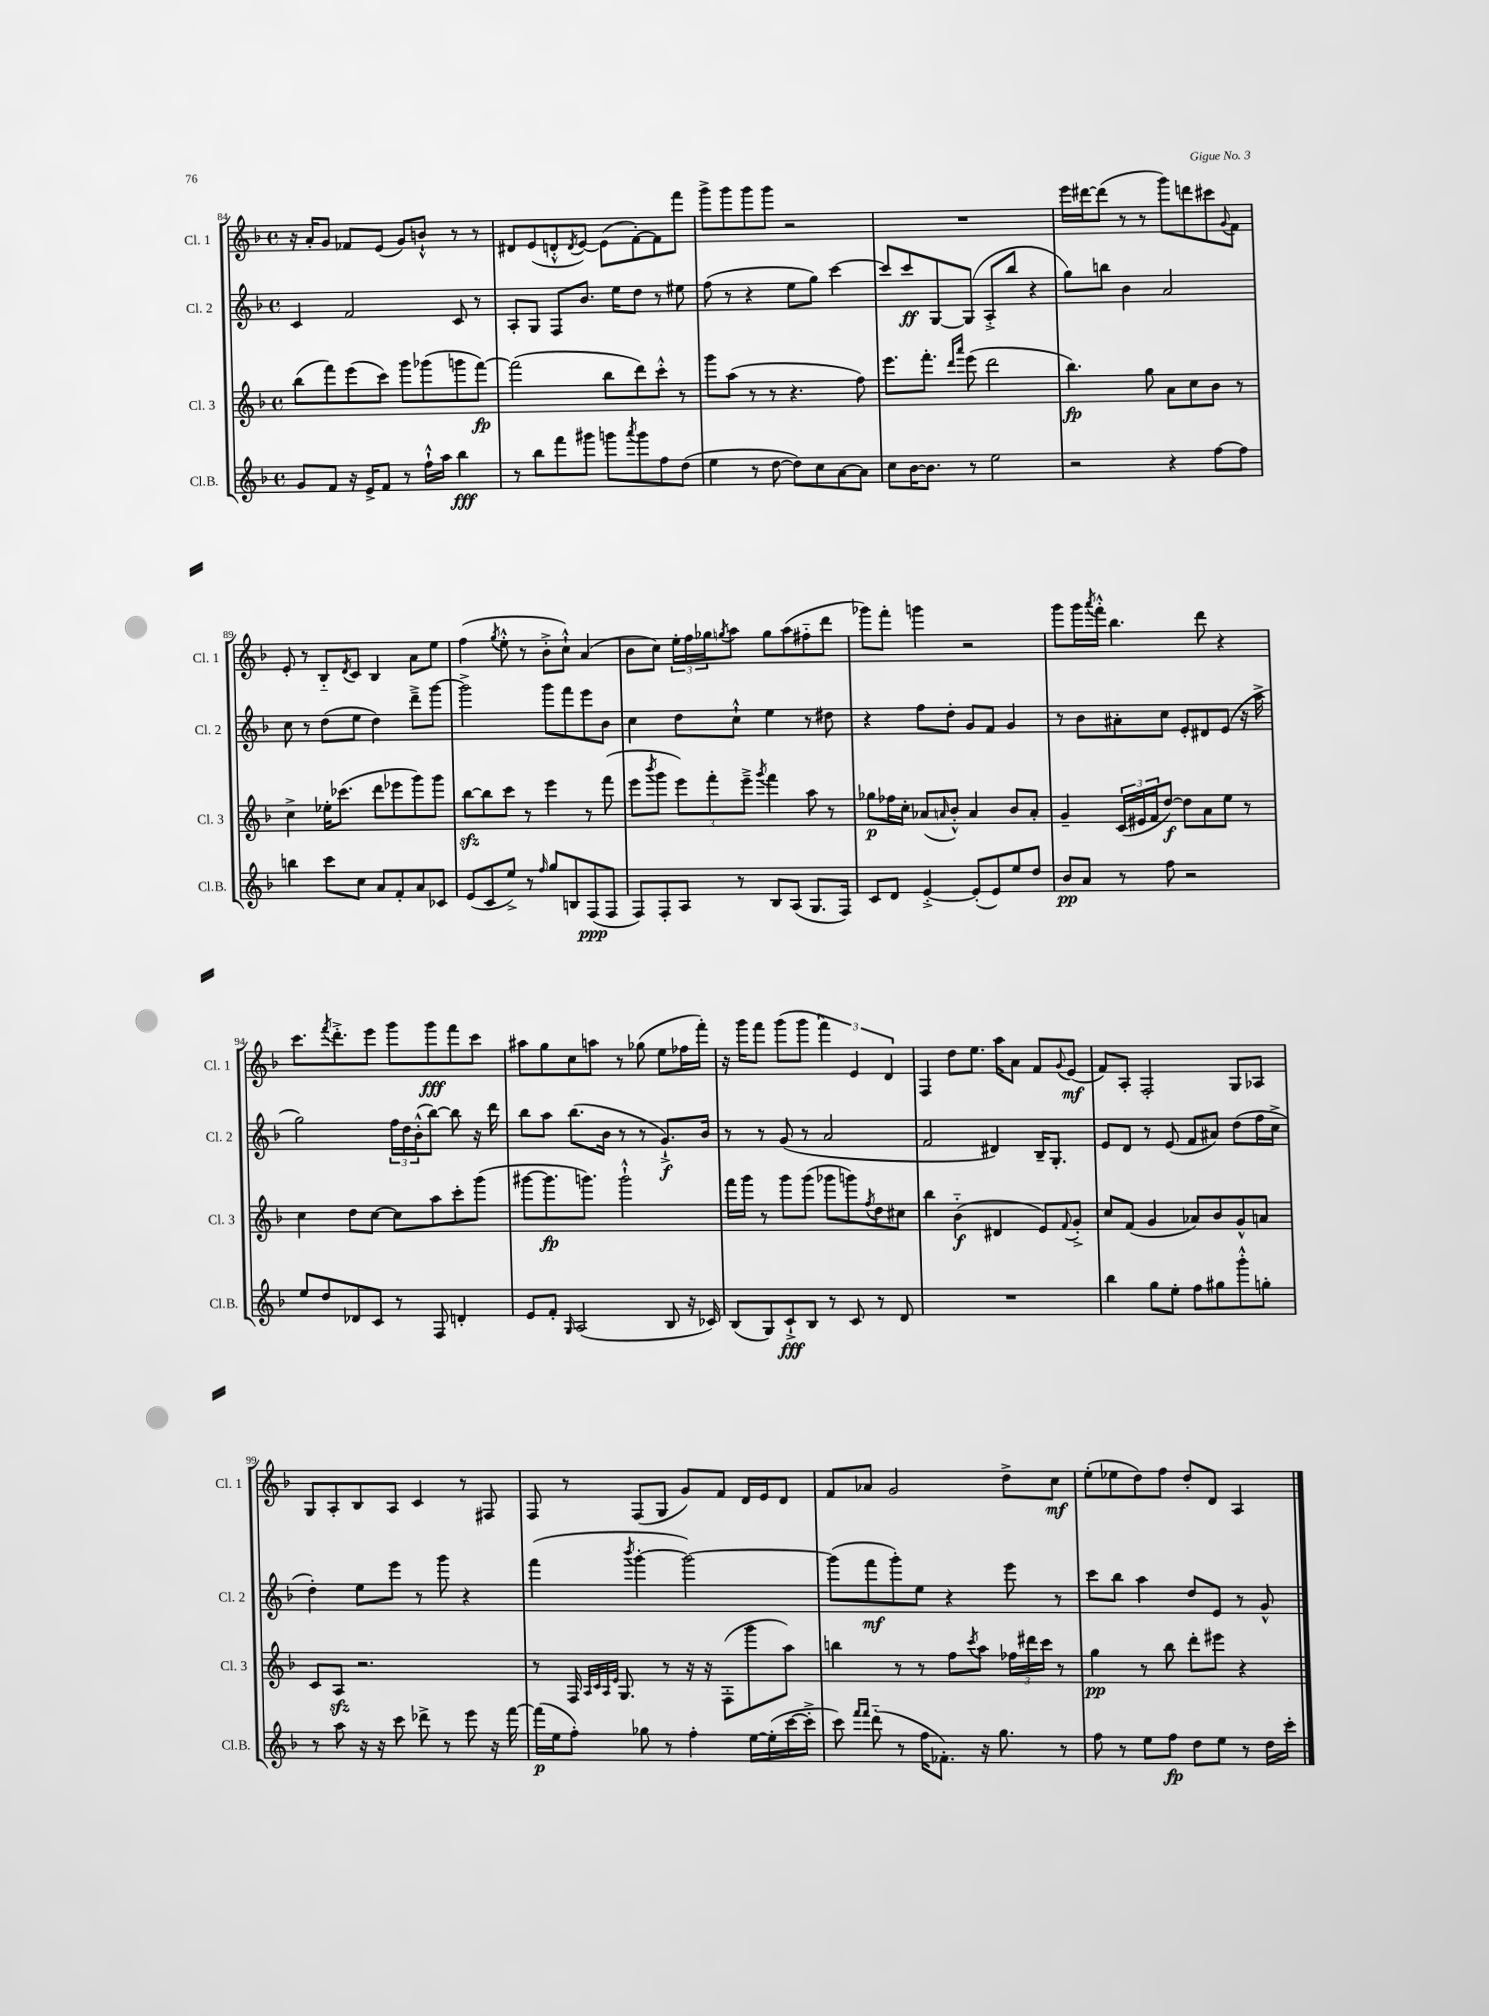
<<
\new StaffGroup <<
\new Staff = "s0" \with { instrumentName = "Cl. 1" shortInstrumentName = "Cl. 1" } {
    \clef treble \key f \major \defaultTimeSignature \time 4/4
    r16 a'16-. g'8 fes'8 e'8( g'8) b'8-!-^ r8 r8 |
    dis'8 e'8( d'8-.-^ \acciaccatura { d'8 } e'8~) e'8( f'8~-.) f'8 f'''8 |
    g'''8-> g'''8 g'''8 g'''8 r2 |
    R1 |
    e'''16 dis'''16~ dis'''8( r8 r8 g'''8) d'''8 cis'''8 \appoggiatura { g'8 } f'8 |
    e'8-. r8 bes8-_ \acciaccatura { d'8 } c'8 bes4 a'8 e''8 |
    f''4( \acciaccatura { g''8 } e''8-.-^ r8 bes'8-.-> c''8-!-^) a'4( |
    bes'8 c''8) \tuplet 3/2 { e''16-. f''16 ges''16 } \acciaccatura { g''8 } a''8 g''8 a''8( fis''8-_ d'''8 |
    ges'''8) f'''8-. g'''4 r2 |
    g'''8 g'''16 \acciaccatura { a'''8 } f'''16-.-^ bes''4. d'''8 r4 |
    c'''8. \acciaccatura { f'''8 } d'''8.-.-> e'''8 g'''8 g'''8\fff f'''8 c'''8 |
    ais''8 g''8 c''8 a''8 r8 ges''8( e''8 fes''16 f'''16-.) |
    r16 g'''16 f'''8 g'''8( g'''8 \tuplet 3/2 { f'''4) e'4 d'4 } |
    f4 d''8 e''8. a''16 a'8 f'8 \appoggiatura { g'8 } e'8\mf( |
    f'8) a8-. f2-. g8 aes8 |
    g8 a8-. bes8 a8 c'4 r8 fis8 |
    f8 r8 f8( g8 g'8) f'8 d'16 e'16 d'8 |
    f'8 aes'8 g'2 d''8-> c''8\mf |
    e''8-.( ees''8 d''8) f''8 d''8-. d'8 a4 \bar "|." |
}
\new Staff = "s1" \with { instrumentName = "Cl. 2" shortInstrumentName = "Cl. 2" } {
    \clef treble \key f \major \defaultTimeSignature \time 4/4
    c'4 f'2 c'8 r8 |
    a8-. g8 f8 bes'8. e''16 d''8 r8 eis''8 |
    f''8( r8 r4 e''8 g''8) c'''4~ |
    c'''8 c'''8\ff g8~ g8( a8-.-> bes''8 r4 |
    g''8) b''8 bes'4 a'2 |
    c''8 r8 d''8( e''8 d''4) d'''8---> g'''8~ |
    g'''2-> g'''8 f'''8 e'''8 bes'8 |
    c''4 d''8 c''8-!-^ e''4 r8 dis''8 |
    r4 f''8 d''8-. g'8 f'8 g'4 |
    r8 bes'8 ais'8-. c''8 e'8-. dis'8 e'8( r16 a''16-> |
    g''2) \tuplet 3/2 { f''16 d''16 bes'16-.-^( } bes''8~) bes''8 r16 d'''16 |
    bes''8 a''8 bes''8.( bes'16 r8 r8 g'8.-!->\f) bes'16 |
    r8 r8 g'8( r8 a'2 |
    f'2 dis'4) bes16-- g8.-. |
    e'8 d'8 r8 e'8( f'8 ais'8) d''8( f''16 c''16-> |
    d''4-.) e''8 e'''8 r8 g'''8 r4 |
    f'''4( \acciaccatura { bes'''8 } g'''4~-. g'''2~) |
    g'''8( f'''8\mf g'''8-.) e''8 r4 e'''8 r8 |
    c'''8 bes''8 a''4 d''8 e'8 r8 g'8-^ \bar "|." |
}
\new Staff = "s2" \with { instrumentName = "Cl. 3" shortInstrumentName = "Cl. 3" } {
    \clef treble \key f \major \defaultTimeSignature \time 4/4
    bes''8( f'''8) e'''8( c'''8) g'''8 ges'''8( g'''8 f'''8~\fp) |
    f'''2( bes''8 d'''8) c'''8-.-^ r8 |
    g'''8 a''8( r8 r8 r4. f''8) |
    e'''8. f'''8.-. \grace { d'''16 a'''16 } e'''8( d'''2 |
    bes''4.\fp) g''8 a'8 c''8 bes'8 r8 |
    c''4-> ees''16-. ces'''8.( d'''8 ees'''8 g'''8) g'''8 |
    bes''8~\sfz bes''8 c'''8 r8 e'''4 r8 f'''8( |
    e'''8 \acciaccatura { bes'''8 } g'''8 \tuplet 3/2 { e'''8) f'''8-. e'''8---> } \acciaccatura { g'''8 } f'''4 a''8 r8 |
    ges''8\p fes''16 c''16-. aes'8( \grace { a'16 } bes'8-.-^) a'4 bes'8 a'8-. |
    g'4-- \tuplet 3/2 { c'16( eis'16 f'16 } d''8~\f) d''8 a'8 e''8 r8 |
    c''4 d''8 c''8~ c''8 a''8 c'''8-. g'''8( |
    gis'''8~ gis'''8.\fp g'''8.) g'''2-!-^ |
    f'''16 g'''16 r8 g'''8 g'''8( ges'''8 g'''8) \acciaccatura { f''8 } d''8 cis''8 |
    bes''4 bes'4-_\f( dis'4 e'8) \appoggiatura { f'8 } g'8-.-> |
    c''8 f'8( g'4 aes'8) bes'8 g'8-^ a'8 |
    c'8 a8\sfz r2. |
    r8 f16 \grace { a32 c'32 a32 e'32 } g8. r8 r16 r16 f8-.( g'''8 a''8) |
    b''4 r8 r8 f''8 \acciaccatura { c'''8 } a''8 \tuplet 3/2 { fes''16 dis'''16 c'''16 } r8 |
    g''4\pp r8 bes''8 d'''8-. eis'''8 r4 \bar "|." |
}
\new Staff = "s3" \with { instrumentName = "Cl.B." shortInstrumentName = "Cl.B." } {
    \clef treble \key f \major \defaultTimeSignature \time 4/4
    g'8 f'8 r16 e'16-> f'8 r8 f''16-!-^ a''16 bes''4\fff |
    r8 bes''8 f'''8 gis'''8 g'''8 \acciaccatura { a'''8 } g'''8 f''8 d''8( |
    e''4 r8 d''8~ d''8) c''8 a'8~ a'8 |
    c''8 bes'16~ bes'8. r8 e''2 |
    r2 r4 f''8~ f''8 |
    b''4 c'''8 c''8 a'8 f'8-. a'8 ces'8 |
    e'8( c'8 e''8->) r8 \grace { f''16 } g''8 b8 f8\ppp( f8 |
    f8) f8-. a8 r8 bes8 a8( g8. f16) |
    c'8 d'8 e'4~-.-> e'8-.( e'8) e''8 d''8 |
    bes'8\pp a'8 r8 f''8 r2 |
    e''8 d''8 des'8 c'8 r8 f8 d'4-. |
    e'8 f'8-. \grace { g16 } a2( bes8 r16 ces'16) |
    bes8( g8) c'8-!->\fff bes8 r8 c'8 r8 d'8 |
    R1 |
    bes''4 g''8 e''8-. f''8 gis''8 g'''8-.-^ g''8-. |
    r8 a''8 r16 r16 c'''8 des'''8-> r8 e'''8 r16 f'''16~ |
    f'''16\p( e''16 f''8-.) ges''8 r8 f''4-. e''16~ e''16-.( c'''16~ c'''16-.-> |
    c'''8) \grace { f'''16 f'''16 } d'''8-_( r8 f''16 fes'8.-.) r16 g''8. r8 |
    f''8 r8 e''8 f''8\fp d''8 e''8 r8 d''16 c'''16-. \bar "|." |
}
>>
>>
\layout { \context { \Score currentBarNumber = #84 } }
